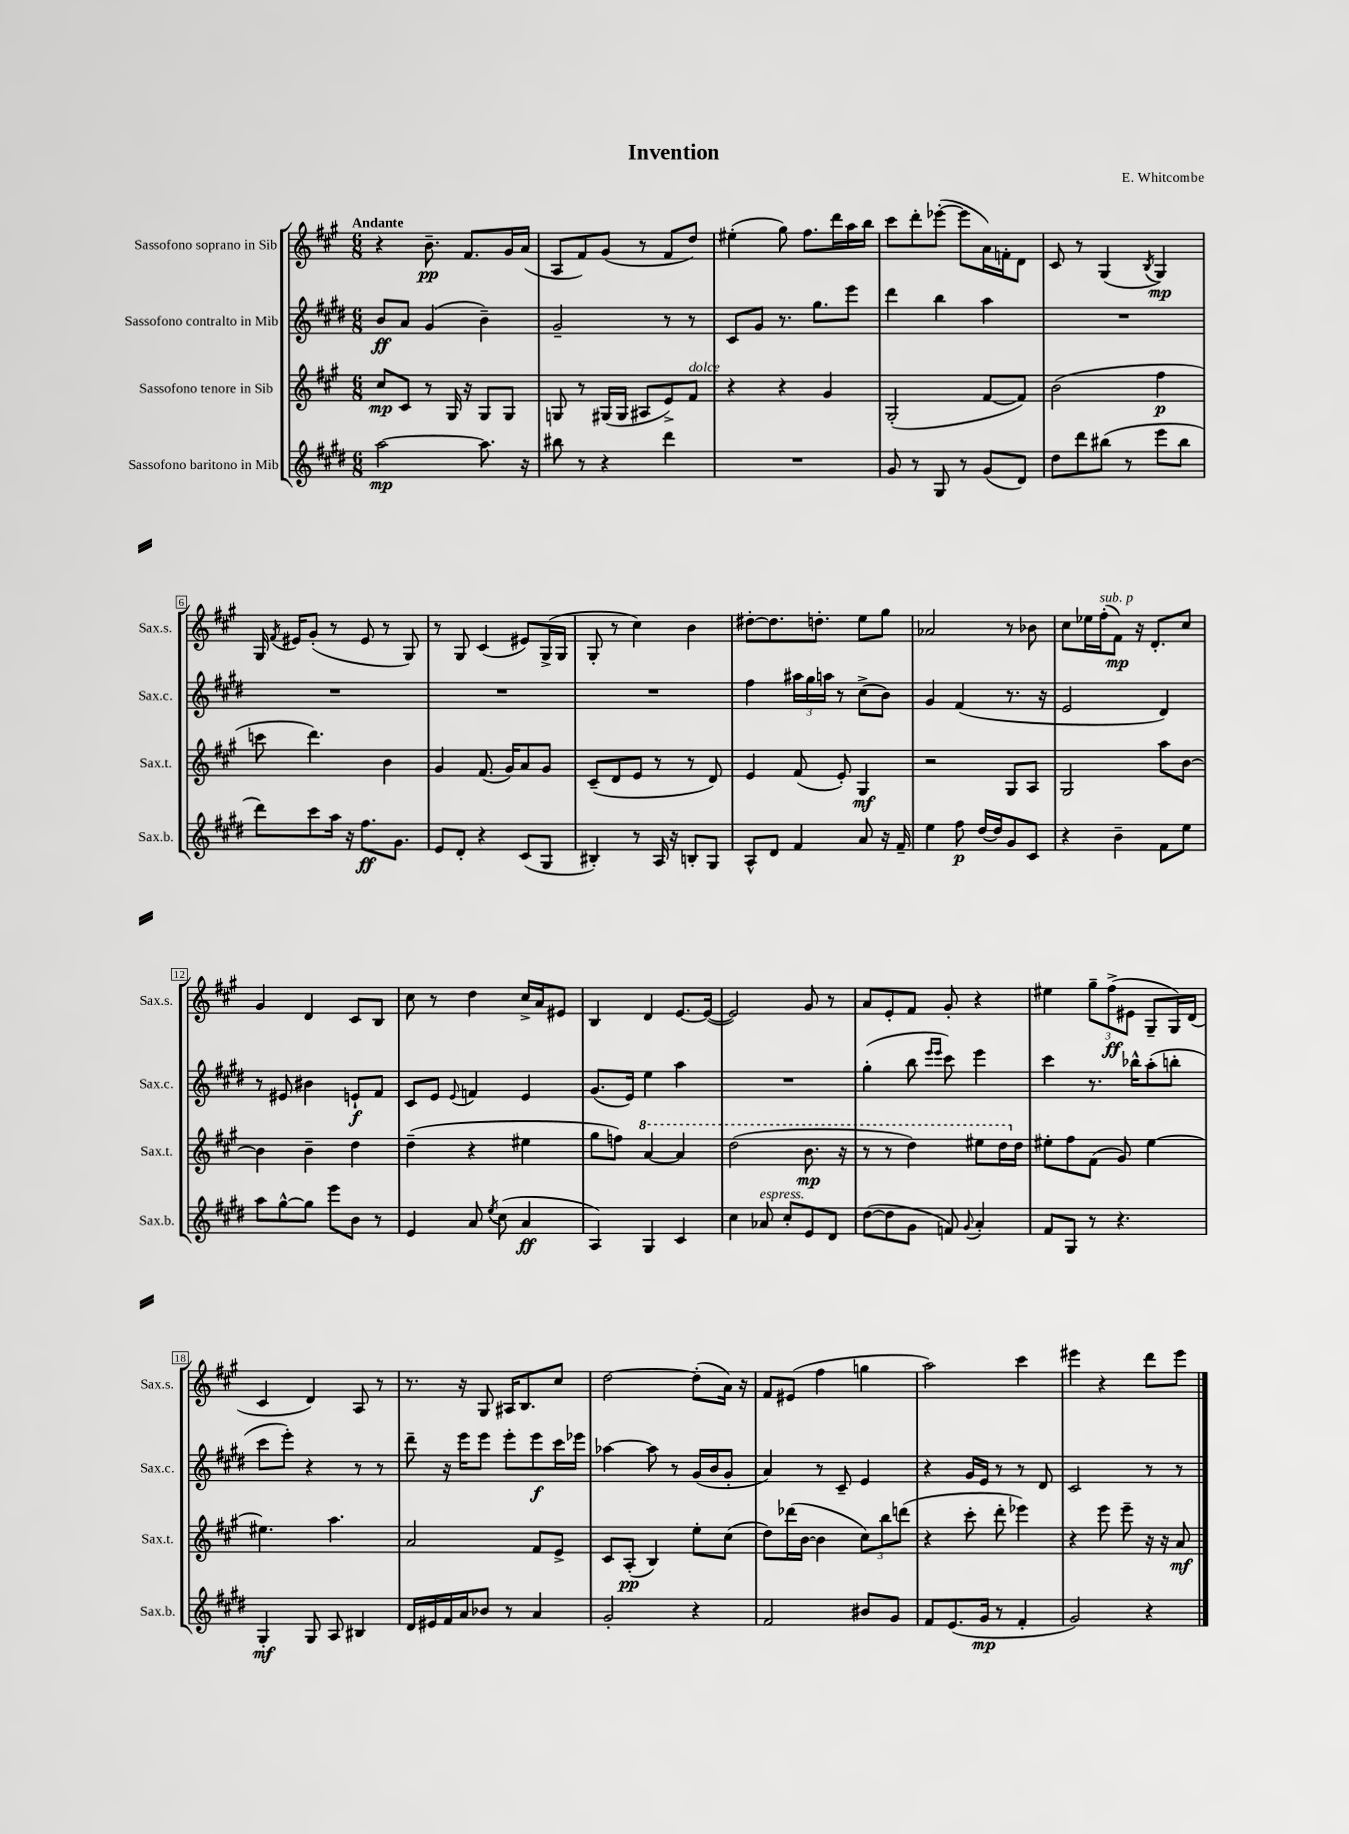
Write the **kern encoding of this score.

**kern	**kern	**kern	**kern
*staff4	*staff3	*staff2	*staff1
*clefG2	*clefG2	*clefG2	*clefG2
*k[f#c#g#d#]	*k[f#c#g#]	*k[f#c#g#d#]	*k[f#c#g#]
*M6/8	*M6/8	*M6/8	*M6/8
[2aa	8cc#	8b	4r
.	8c#	8a	.
.	8r	(4g#	8.b~
.	16G#	.	.
.	16r	.	8.f#
8.aa]	8G#	4b~)	.
.	8G#	.	16g#
16r	.	.	(16a
=	=	=	=
8bb#	8G	2g#~	8A
8r	8r	.	8f#)
4r	(16G#	.	(8g#
.	16G#	.	.
.	8A#	.	8r
4ddd#	8e^)	8r	8f#
.	8f#	8r	8dd)
=	=	=	=
2.r	4r	8c#	(4ee#'
.	.	8g#	.
.	4r	8.r	8gg#)
.	.	.	8.ff#
.	.	8.gg#	.
.	4g#	.	.
.	.	.	16ddd
.	.	8eee	16aa
.	.	.	16bb
=	=	=	=
8g#	(2G#'	4ddd#	8ccc#
8r	.	.	8ddd'
8G#	.	4bb	([8eee-'
8r	.	.	8eee-]
(8g#	[8f#	4aa	16a)
.	.	.	16f'
8d#)	8f#])	.	8d
=	=	=	=
8dd#	(2b	2.r	8c#
8ddd#	.	.	8r
(8bb#	.	.	(4G#
8r	.	.	.
.	.	.	8qB
8eee	4ff#	.	4G#)
8bb#	.	.	.
=	=	=	=
8ddd#)	8ccc	2.r	16G#
.	.	.	8qf#
.	.	.	16e#
8ccc#	4.ddd)	.	(8g#'
16aa	.	.	8r
16r	.	.	.
8.ff#	.	.	8e#
.	4b	.	8r
8.g#	.	.	.
.	.	.	8G#)
=	=	=	=
8e	4g#	2.r	8r
8d#'	.	.	8G#
4r	(8.f#	.	(4c#
.	16g#)	.	.
(8c#	8a	.	8e#)
8G#	8g#	.	(16G#^
.	.	.	16G#
=	=	=	=
4B#')	(8c#~	2.r	8G#'
.	8d	.	8r
8r	8e	.	4cc#)
16A	8r	.	.
16r	.	.	.
8B'	8r	.	4b
8G#	8d)	.	.
=	=	=	=
8A^^	4e	4ff#	[8dd#'
8d#	.	.	8.dd#]
4f#	(8f#	24aa#	.
.	.	24gg#	.
.	.	.	8.dd'
.	.	24aa	.
.	8e')	8r	.
8a	4G#	(8cc#^	8ee
16r	.	8b)	8gg#
16f#~	.	.	.
=	=	=	=
4ee	2r	4g#	2a-
8ff#	.	(4f#	.
[16dd#	.	.	.
16dd#]	.	.	.
8g#	8G#	8.r	8r
8c#	8A	.	8b-
.	.	16r	.
=	=	=	=
4r	2G#	2e	8cc#
.	.	.	16ee-
.	.	.	(16ff#'
4b~	.	.	8f#)
.	.	.	16r
.	.	.	8.d'
8f#	8aa	4d#)	.
8ee	[8b	.	8cc#
=	=	=	=
8aa	4b]	8r	4g#
[8gg#^^	.	8e#	.
8gg#]	4b~	4b#	4d
8eee	.	.	.
8b	4dd	8e`	8c#
8r	.	8f#	8B
=	=	=	=
4e	(4dd~	8c#	8cc#
.	.	8e	8r
.	.	8qqe	.
8a	4r	4f	4dd
8qee	.	.	.
(8cc#	.	.	.
4a	4ee#	4e	16cc#^
.	.	.	16a
.	.	.	8e#
=	=	=	=
4A)	8gg#	(8.g#	4B
.	8ff)	.	.
.	.	16e)	.
4G#	[4aa	4ee	4d
4c#	4aa]	4aa	[8.e
.	.	.	(16e_
=	=	=	=
4cc#	(2ddd	2.r	2e])
8a-	.	.	.
8cc#'	.	.	.
8e	8.bb	.	8g#
8d#	.	.	8r
.	16r	.	.
=	=	=	=
([8dd#	8r	(4gg#'	8a
8dd#]	8r	.	8e'
8g#	4ddd)	8bb	8f#
.	.	16qqeee	.
.	.	16qqeee	.
8f)	.	8ccc#)	8g#'
8qqg#	.	.	.
4a'	8eee#	4eee	4r
.	16ddd	.	.
.	16dd	.	.
=	=	=	=
8f#	8ee#'	4ccc#	4ee#
8G#	8ff#	.	.
8r	(8f#	8.r	12gg#~
.	.	.	(12ff#^
4.r	8g#)	.	.
.	.	.	12e#
.	.	16bb-^^	.
.	[4ee#	(8aa'	8G#~
.	.	8bb'	16G#)
.	.	.	(16d
=	=	=	=
4G#'	4.ee#]	8ccc#	4c#
.	.	8eee')	.
8G#	.	4r	4d)
8A	4.aa	.	.
4B#	.	8r	8A
.	.	8r	8r
=	=	=	=
16d#	2a	8ddd#~	8.r
16e#	.	.	.
16f#	.	16r	.
16a	.	16eee	16r
8b-	.	8eee	8G#
8r	.	8eee'	16A#
.	.	.	8.B
4a	8f#	8eee	.
.	8e^	16ccc#	8cc#
.	.	16eee-	.
=	=	=	=
2g#'	8c#	[4aa-	[2dd
.	(8A'	.	.
.	4B)	8aa-]	.
.	.	8r	.
4r	8ee'	(16g#	(8dd']
.	.	16b	.
.	(8cc#	8g#'	16a)
.	.	.	16r
=	=	=	=
2f#	8dd)	4a)	8f#
.	(16ddd-	.	(8e#
.	[16b	.	.
.	4b]	8r	4ff#
.	.	8c#~	.
8b#	12cc#)	4e	4gg
.	12bb	.	.
8g#	.	.	.
.	(12ddd	.	.
=	=	=	=
8f#	4r	4r	2aa)
(8.e	.	.	.
.	8ccc#'	16g#	.
16g#	.	16e	.
8r	8ddd'	8r	.
4f#'	4eee-)	8r	4ccc#
.	.	8d#	.
=	=	=	=
2g#)	4r	2c#	4eee#
.	8eee	.	4r
.	8eee~	.	.
4r	16r	8r	8ddd
.	16r	.	.
.	8a	8r	8eee#
==	==	==	==
*-	*-	*-	*-
